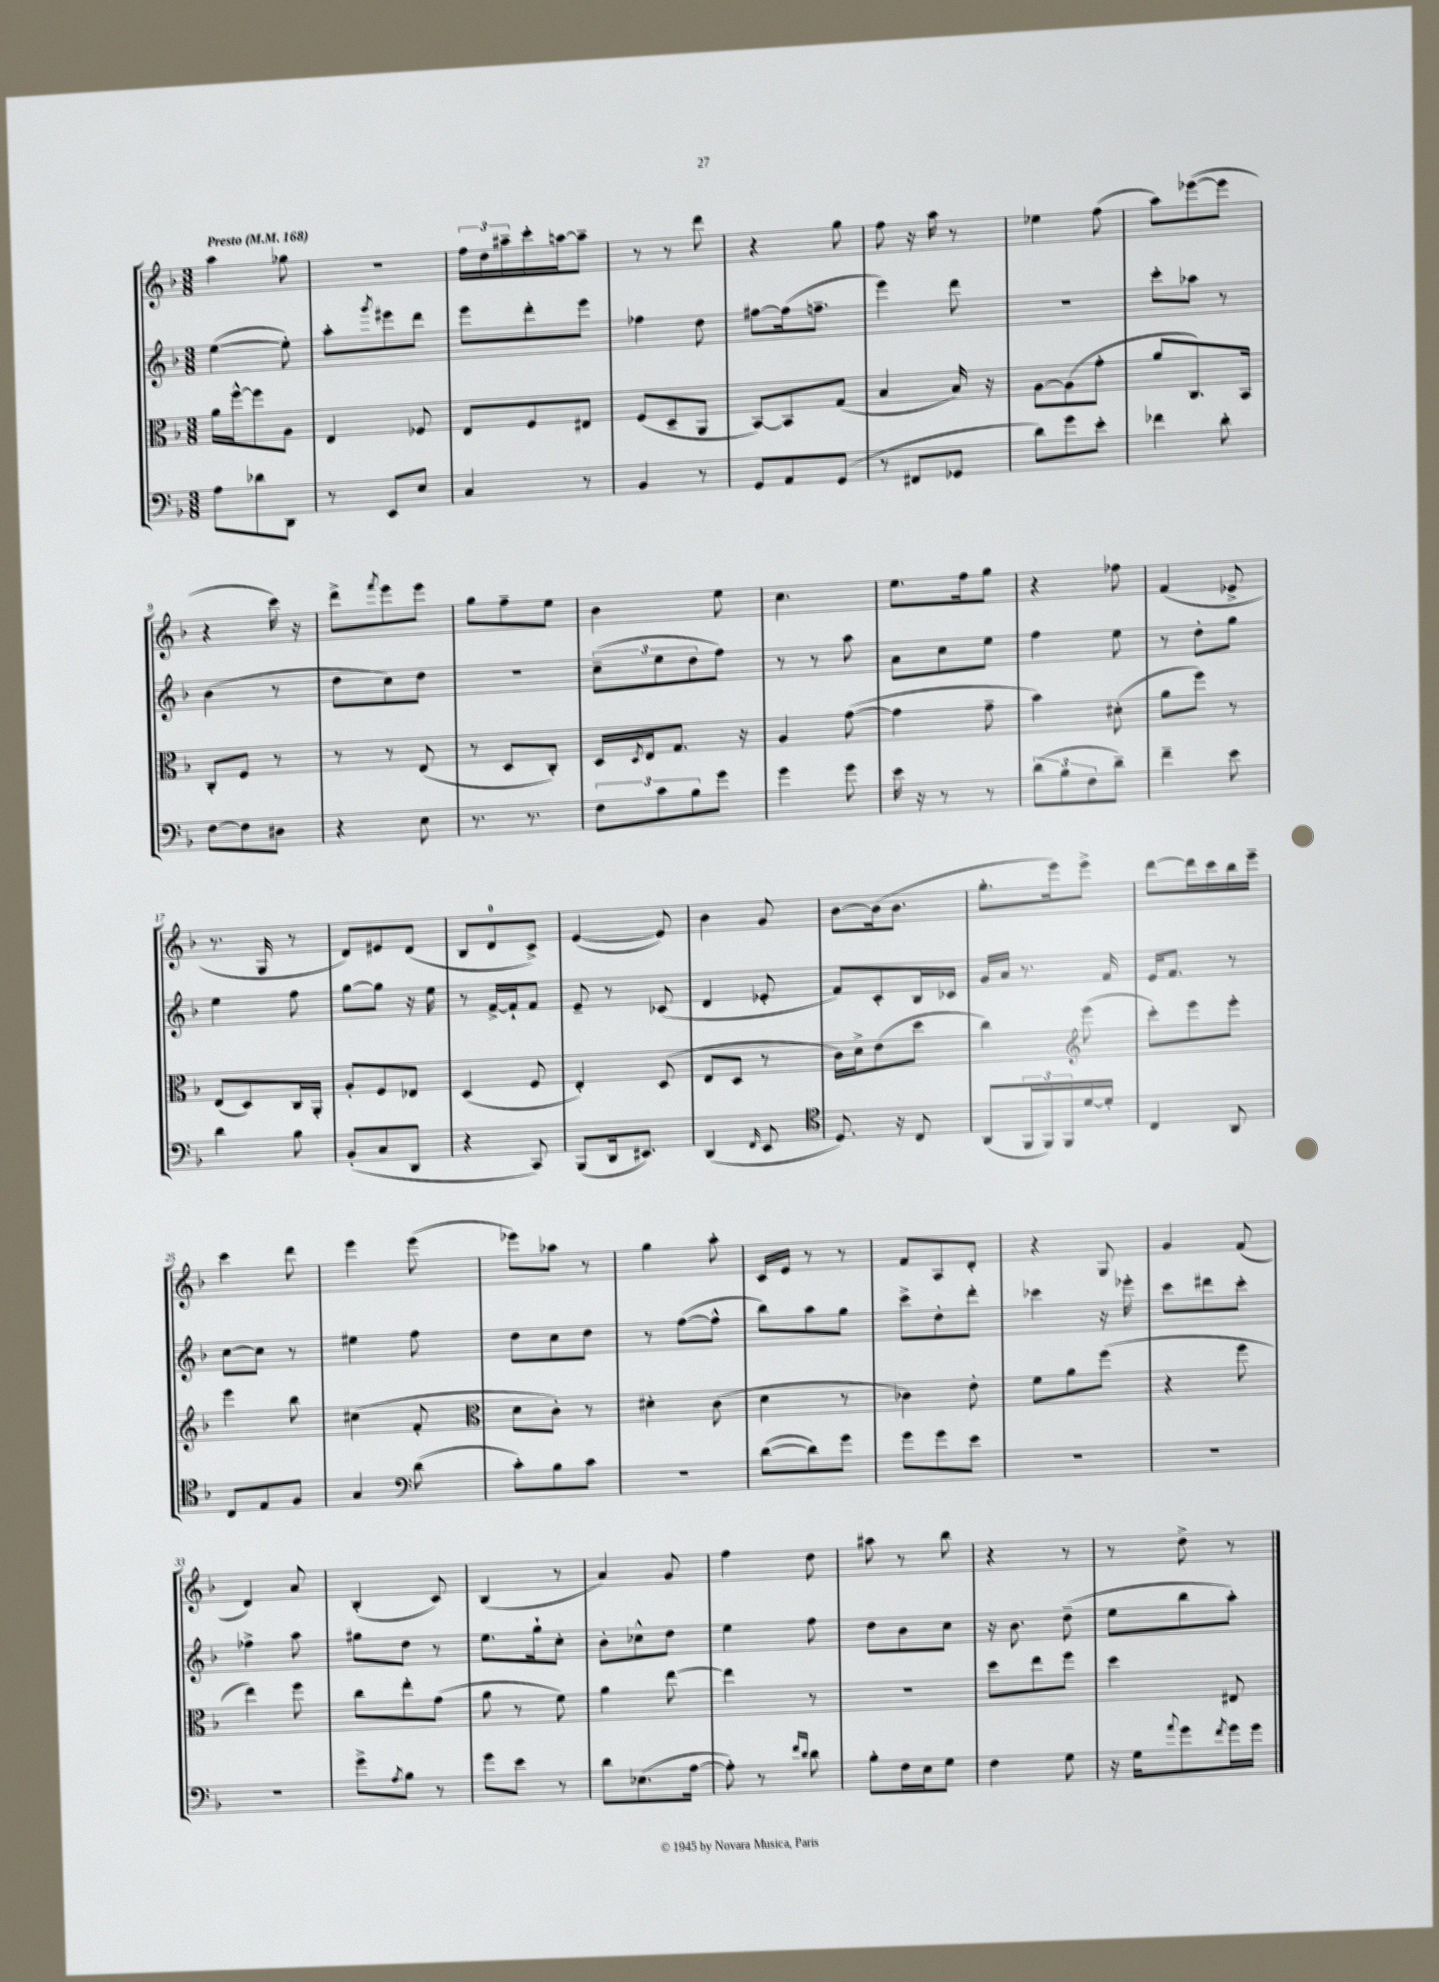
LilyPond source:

<<
\new StaffGroup <<
\new Staff = "s0" {
    \clef treble \key f \major \numericTimeSignature \time 3/8 \tempo "Presto" 4 = 168
    a''4 ges''8 |
    r4. |
    \tuplet 3/2 { f''16 d''16 ais''16-- } c'''16-. a''16~ a''8-- |
    r8 r8 d'''8 |
    r4 g''8 |
    f''8 r16 a''16 r8 |
    ees''4 f''8( |
    a''8) ees'''8~( ees'''8 |
    r4 c'''16) r16 |
    d'''8-> \acciaccatura { f'''8 } e'''8 e'''8 |
    g''8 f''8-- e''8 |
    bes'4 e''8 |
    c''4. |
    e''8. f''16 g''8 |
    r4 fes''8 |
    f'4( ees'8-> |
    r8. g16 r8 |
    d'8) eis'8 d'8( |
    bes8 d'8-0 c'8->) |
    e'4~( e'8) |
    bes'4 g'8 |
    bes'8~ bes'16( bes'8. |
    g''8.-. e'''16) e'''8-> |
    d'''8~ d'''16 c'''16 bes''16 e'''16-- |
    c'''4 d'''8 |
    e'''4 e'''8( |
    ees'''8) aes''8 r8 |
    g''4 a''8-. |
    c'16 e'16 r8 r8 |
    f'8 a8 d'8-. |
    r4 g8 |
    g'4 f'8( |
    d'4) a'8 |
    bes4-.( c'8) |
    bes4( r8 |
    a'4) g'8 |
    f''4 d''8 |
    ais''8 r8 bes''8 |
    r4 r8 |
    r8 d''8-> r8 \bar "|." |
}
\new Staff = "s1" {
    \clef treble \key f \major \numericTimeSignature \time 3/8
    e''4~( e''8-.) |
    a''8-. \acciaccatura { g'''8 } eis'''8 d'''8 |
    e'''8 d'''8-. e'''8 |
    fes''4 d''8 |
    fis''8~ fis''16( f''8.-- |
    e'''4) d'''8 |
    R4. |
    c'''8-. aes''8 r8 |
    bes'4( r8 |
    d''8 c''8) d''8 |
    R4. |
    \tuplet 3/2 { c''8--( e''8 d''8 } f''8) |
    r8 r8 a''8 |
    a'8 c''8 e''8 |
    f''4 e''8 |
    r8 d''8-. g''8 |
    e''4 f''8 |
    g''8~ g''8 r16 e''16 |
    r8 f'16~-> f'16-! f'8 |
    e'8-- r8 ces'8( |
    d'4 ees'8-. |
    f'8) c'8-. bes16 ces'16 |
    g'16 a'16 r8. f'16 |
    e'16 f'8. r8 |
    c''8~ c''8 r8 |
    eis''4 f''8 |
    d''8 c''8 d''8 |
    r8 f''8~( f''8-^ |
    bes''8) a''8 g''8 |
    c'''8-> d''8-. d'''8-. |
    ces'''4 r16 ees'''16-. |
    c'''8 dis'''8 c'''8-. |
    fes''4-> a''8 |
    gis''8 d''8 r8 |
    e''8. g''16-! c''8-. |
    bes'8-. ces''8-^ d''8 |
    e''4 f''8 |
    d''8 bes'8 c''8 |
    r16 bes'8. d''8--( |
    e''8 bes''8 a''8-.) \bar "|." |
}
\new Staff = "s2" {
    \clef alto \key f \major \numericTimeSignature \time 3/8
    a'16 f''16~-^ f''8 a8 |
    e4 fes8 |
    e8 f8 eis8 |
    f8( d8-- a,8 |
    bes,8~) bes,8 g8( |
    bes4 bes16) r16 |
    a8~ a8( g'8-. |
    a'8 c8.) bes,16 |
    c8-. f8 r8 |
    r8 r8 e8( |
    r8 d8 c8-.) |
    d16 \acciaccatura { d8 } e16 g8. r16 |
    a4 g'8~( |
    g'4 g'8-- |
    bes'4) dis'8-.( |
    a'8 f''8) r8 |
    e8( d8) c16 a,16-. |
    a8-. f8 ees8 |
    d4( f8 |
    e4-.) d8( |
    e8 d8 r8 |
    c'16) d'16-> e'8( d''8 |
    c''4) \clef treble e'''8( |
    c'''8-.) e'''8 e'''8-. |
    e'''4 bes''8 |
    cis''4( f'8-. |
    \clef alto d'8 c'8-.) r8 |
    dis'4-. c'8( |
    d'4 r8 |
    ces'4) e'8-. |
    f'8 a'8 f''8( |
    r4 f''8 |
    e''4) f''8 |
    c''8 e''8-. g'8( |
    a'8 r8 f'8) |
    a'4 e''8~ |
    e''4 r8 |
    R4. |
    d''8 e''8 f''8 |
    d''4 eis8 \bar "|." |
}
\new Staff = "s3" {
    \clef bass \key f \major \numericTimeSignature \time 3/8
    a8 des'8 d,8 |
    r8 e,8 e8 |
    c4 r8 |
    bes,4 r8 |
    g,8 a,8 g,8( |
    r8 fis,8 ges,8 |
    d'8) g'8 e'8-. |
    fes'4 d'8-. |
    f8~ f8 dis8 |
    r4 e8 |
    r8. r8. |
    \tuplet 3/2 { f8 c'8 bes8 } g'8 |
    g'4 g'8 |
    e'16 r16 r8 r8 |
    \tuplet 3/2 { d'8( bes8 f8 } d'8--) |
    f'4-- e'8 |
    d'4 bes8 |
    bes,8-.( c8 d,8 |
    r4 c,8) |
    bes,,8( d,16 eis,8.) |
    d,4( \grace { f,16 } e,8 |
    \clef tenor d8.) r16 c8 |
    a,8( \tuplet 3/2 { f,16 f,16) f,16 } d'16~ d'16-. |
    c4 a,8 |
    c8 e8 f8 |
    g4 \clef bass d'8( |
    c'8-.) bes8 c'8 |
    R4. |
    d'8~( d'8) g'8 |
    g'8 g'8 e'8 |
    R4. |
    R4. |
    R4. |
    g'8-> \acciaccatura { a8 } bes8 r8 |
    g'8 e'8 r8 |
    d'8 ees8.( a16~ |
    a8-.) r8 \grace { f'16 d'16 } d'8 |
    bes8-. f16 e16 g8 |
    f4 g8 |
    r16 g16 \appoggiatura { a'8 } g'8 \acciaccatura { f'8 } g'16 g'16 \bar "|." |
}
>>
>>
